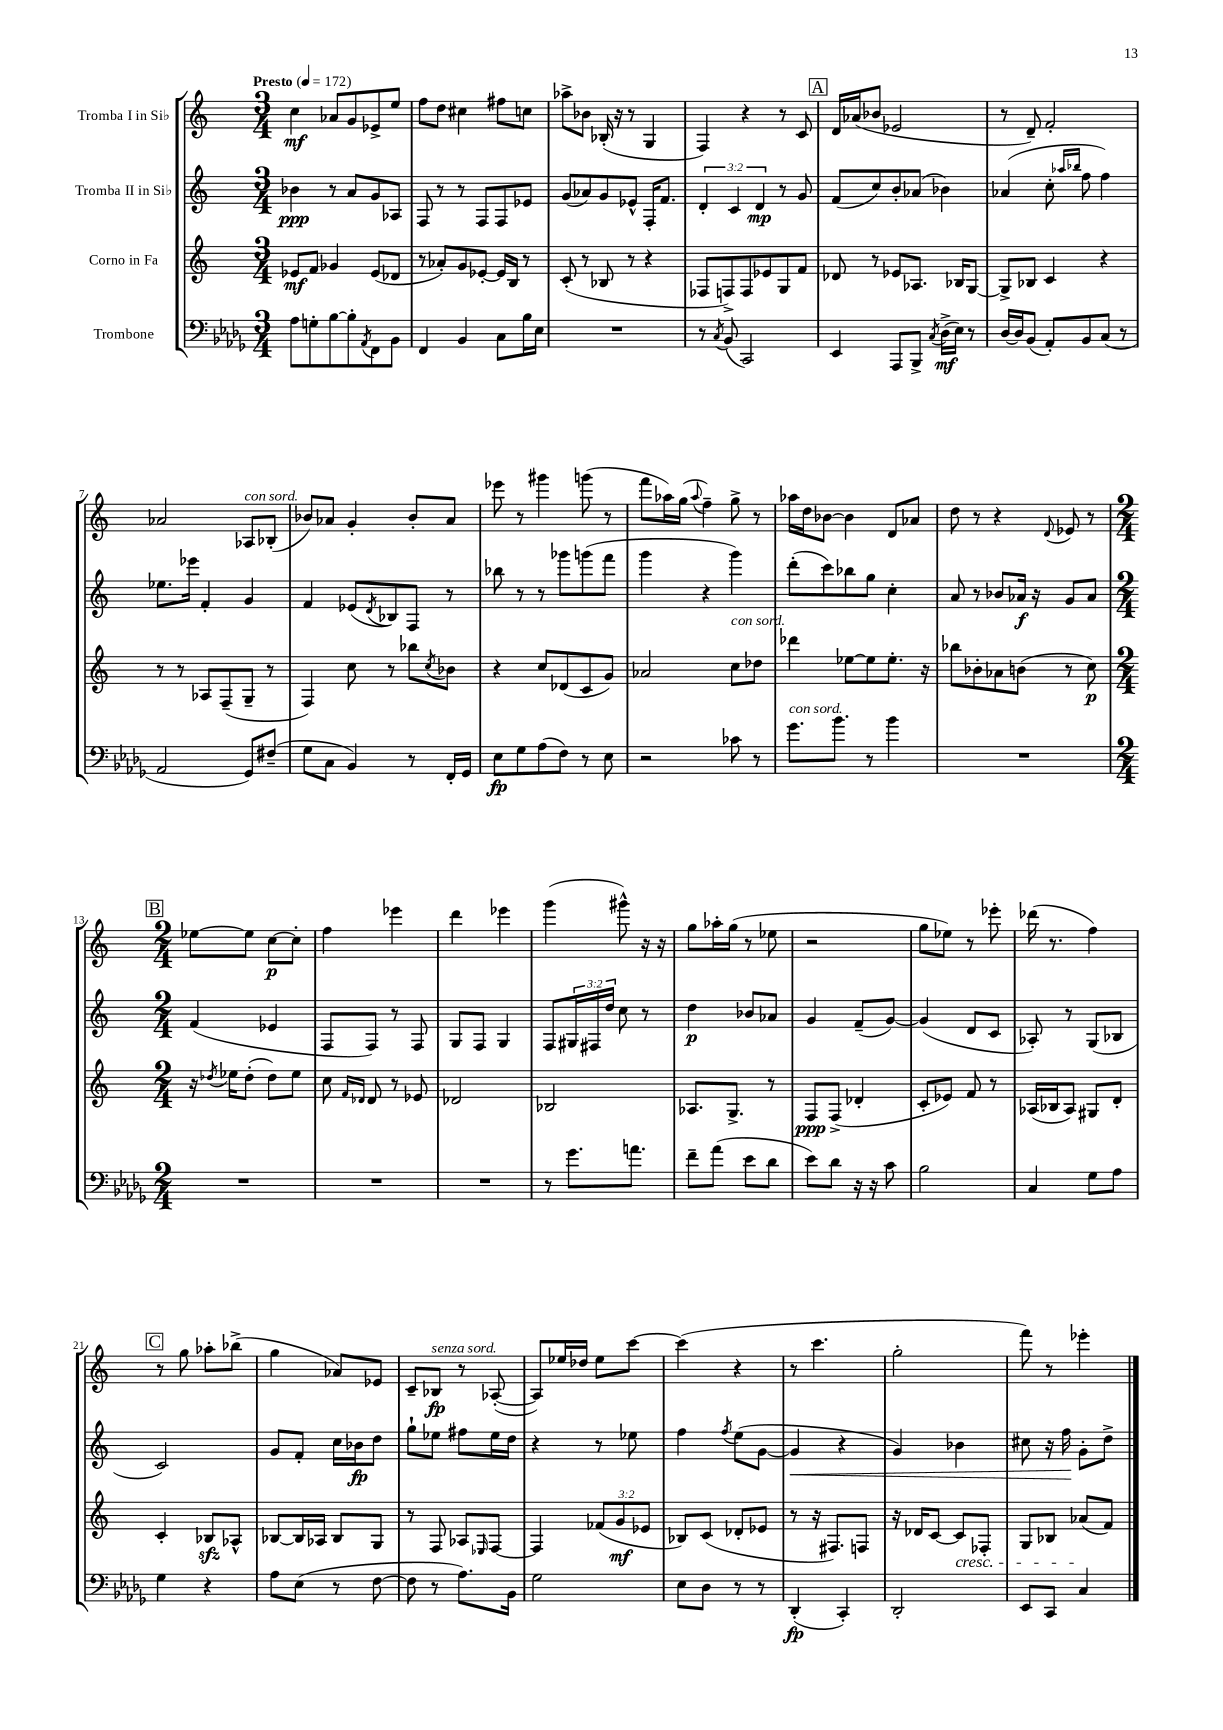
<<
\new StaffGroup <<
\new Staff = "s0" \with { instrumentName = "Tromba I in Sib" } {
    \clef treble \key c \major \numericTimeSignature \time 3/4 \tempo "Presto" 4 = 172
    c''4\mf aes'8 g'8 ees'8-> e''8 |
    f''8 d''8 cis''4 fis''8 c''8 |
    aes''8-> bes'8 bes16-.( r16 r8 g4 |
    f4) r4 r8 c'8 |
    \mark \markup { \box "A" } d'16 aes'16( bes'8 ees'2 |
    r8 d'8--) f'2-. |
    aes'2 aes8^\markup { \italic "con sord." } bes8-.( |
    bes'8) aes'8 g'4-. bes'8-. aes'8 |
    ees'''8 r8 gis'''4 g'''8( r8 |
    f'''8 aes''16) g''16( \appoggiatura { aes''8 } f''4--) g''8-> r8 |
    aes''16 d''16 bes'8~ bes'4 d'8 aes'8 |
    d''8 r8 r4 \appoggiatura { d'8 } ees'8 r8 |
    \mark \markup { \box "B" } \numericTimeSignature \time 2/4 ees''8~ ees''8 c''8~\p c''8-. |
    f''4 ees'''4 |
    d'''4 ees'''4 |
    g'''4( gis'''8-^) r16 r16 |
    g''8 aes''16-. g''16( r8 ees''8 |
    r2 |
    g''8 ees''8) r8 ees'''8-. |
    des'''16( r8. f''4) |
    \mark \markup { \box "C" } r8 g''8 aes''8-. bes''8->( |
    g''4 aes'8) ees'8 |
    c'8-- bes8\fp^\markup { \italic "senza sord." } r8 aes8~-.( |
    aes8) ees''16 des''16 ees''8 c'''8~ |
    c'''4( r4 |
    r8 c'''4. |
    g''2-. |
    f'''8) r8 ees'''4-. \bar "|." |
}
\new Staff = "s1" \with { instrumentName = "Tromba II in Sib" } {
    \clef treble \key c \major \numericTimeSignature \time 3/4 \override Staff.TupletNumber.text = #tuplet-number::calc-fraction-text
    bes'4\ppp r8 a'8 g'8 aes8 |
    f8 r8 r8 f8 f8 ees'8 |
    g'8( aes'8) g'8 ees'8-^ f16-. f'8. |
    \tuplet 3/2 { d'4-. c'4 d'4\mp } r8 g'8 |
    \mark \markup { \box "A" } f'8( c''8) b'8-. aes'8( bes'4) |
    aes'4( c''8-. \grace { aes''16 bes''16 } f''8 f''4) |
    ees''8. ees'''16 f'4-. g'4 |
    f'4 ees'8( \acciaccatura { d'8 } bes8) f8 r8 |
    bes''8 r8 r8 ges'''8 g'''8( f'''8 |
    g'''4 r4 g'''4) |
    d'''8-.( c'''8) bes''8 g''8 c''4-. |
    a'8 r8 bes'8 aes'16\f r16 g'8 aes'8 |
    \mark \markup { \box "B" } \numericTimeSignature \time 2/4 f'4( ees'4 |
    f8 f8) r8 f8 |
    g8 f8 g4 |
    f8 \tuplet 3/2 { gis16 fis16 d''16 } c''8 r8 |
    d''4\p bes'8 aes'8 |
    g'4 f'8--( g'8~) |
    g'4( d'8 c'8 |
    aes8-.) r8 g8( bes8 |
    \mark \markup { \box "C" } c'2) |
    g'8 f'8-. c''16 bes'16\fp d''8 |
    g''8-! ees''8 fis''8 ees''16 d''16 |
    r4 r8 ees''8 |
    f''4 \acciaccatura { f''8 } e''8( g'8~ |
    g'4\< r4 |
    g'4) bes'4 |
    cis''8 r16 f''16\! g'8-. d''8-> \bar "|." |
}
\new Staff = "s2" \with { instrumentName = "Corno in Fa" } {
    \clef treble \key c \major \numericTimeSignature \time 3/4 \override Staff.TupletNumber.text = #tuplet-number::calc-fraction-text
    ees'8\mf f'8 ges'4 ees'8( des'8 |
    r8 aes'8-.) g'8 ees'8~-. ees'16 b16 r8 |
    c'8-.( r8 bes8 r8 r4 |
    fes8 f8->) f8 ees'8 g8 f'8 |
    \mark \markup { \box "A" } des'8 r8 ees'8 aes8. bes16 g8~ |
    g8-> bes8 c'4 r4 |
    r8 r8 aes8 f8--( g8-- r8 |
    f4) c''8 r8 bes''8 \acciaccatura { c''8 } bes'8 |
    r4 c''8 des'8( c'8 g'8) |
    aes'2 c''8^\markup { \italic "con sord." } des''8 |
    des'''4 ees''8~ ees''8 ees''8.-. r16 |
    bes''8 bes'8-. aes'8 b'8( r8 c''8\p) |
    \mark \markup { \box "B" } \numericTimeSignature \time 2/4 r16 \acciaccatura { des''8 } ees''16 des''8-.( des''8) ees''8 |
    c''8 \grace { f'16 des'16 } des'8 r8 ees'8 |
    des'2 |
    bes2 |
    aes8. g8.-> r8 |
    f8\ppp f8->( des'4-. |
    c'8-. ees'8) f'8 r8 |
    aes16( bes16 aes8) gis8 d'8-. |
    \mark \markup { \box "C" } c'4-. bes8\sfz aes8-^ |
    bes8~ bes16 aes16 bes8 g8 |
    r8 f8 aes8 \grace { ees16 } f8~ |
    f4 \tuplet 3/2 { fes'8( g'8\mf ees'8 } |
    bes8) c'8( des'8-. ees'8 |
    r8 r16 fis8.) f8 |
    r16 des'16 c'8~ c'8\cresc fes8-. |
    g8 bes8 aes'8\!( f'8) \bar "|." |
}
\new Staff = "s3" \with { instrumentName = "Trombone" } {
    \clef bass \key des \major \numericTimeSignature \time 3/4
    aes8 g8-. bes8~ bes8-. \acciaccatura { aes,8 } f,8 bes,8 |
    f,4 bes,4 c8 bes16 ees16 |
    R2. |
    r8 \acciaccatura { c8 } bes,8( c,2) |
    \mark \markup { \box "A" } ees,4 aes,,8 bes,,8-> \acciaccatura { c8 } des16->\mf( ees16) r8 |
    des16~ des16 bes,8( aes,8-.) bes,8 c8( r8 |
    aes,2 ges,8) fis8--( |
    ges8 c8 bes,4) r8 f,16-. ges,16 |
    ees8\fp ges8 aes8( f8) r8 ees8 |
    r2 ces'8 r8 |
    ges'8.^\markup { \italic "con sord." } bes'8. r8 bes'4 |
    R2. |
    \mark \markup { \box "B" } \numericTimeSignature \time 2/4 R2 |
    R2 |
    R2 |
    r8 ges'8. a'8. |
    f'8-- aes'8( ees'8 des'8 |
    ees'8) des'8 r16 r16 c'8 |
    bes2 |
    c4 ges8 aes8 |
    \mark \markup { \box "C" } ges4 r4 |
    aes8 ees8( r8 f8~ |
    f8 r8 aes8.) bes,16 |
    ges2 |
    ees8 des8 r8 r8 |
    des,4-.\fp( c,4-.) |
    des,2-. |
    ees,8 c,8 c4 \bar "|." |
}
>>
>>
